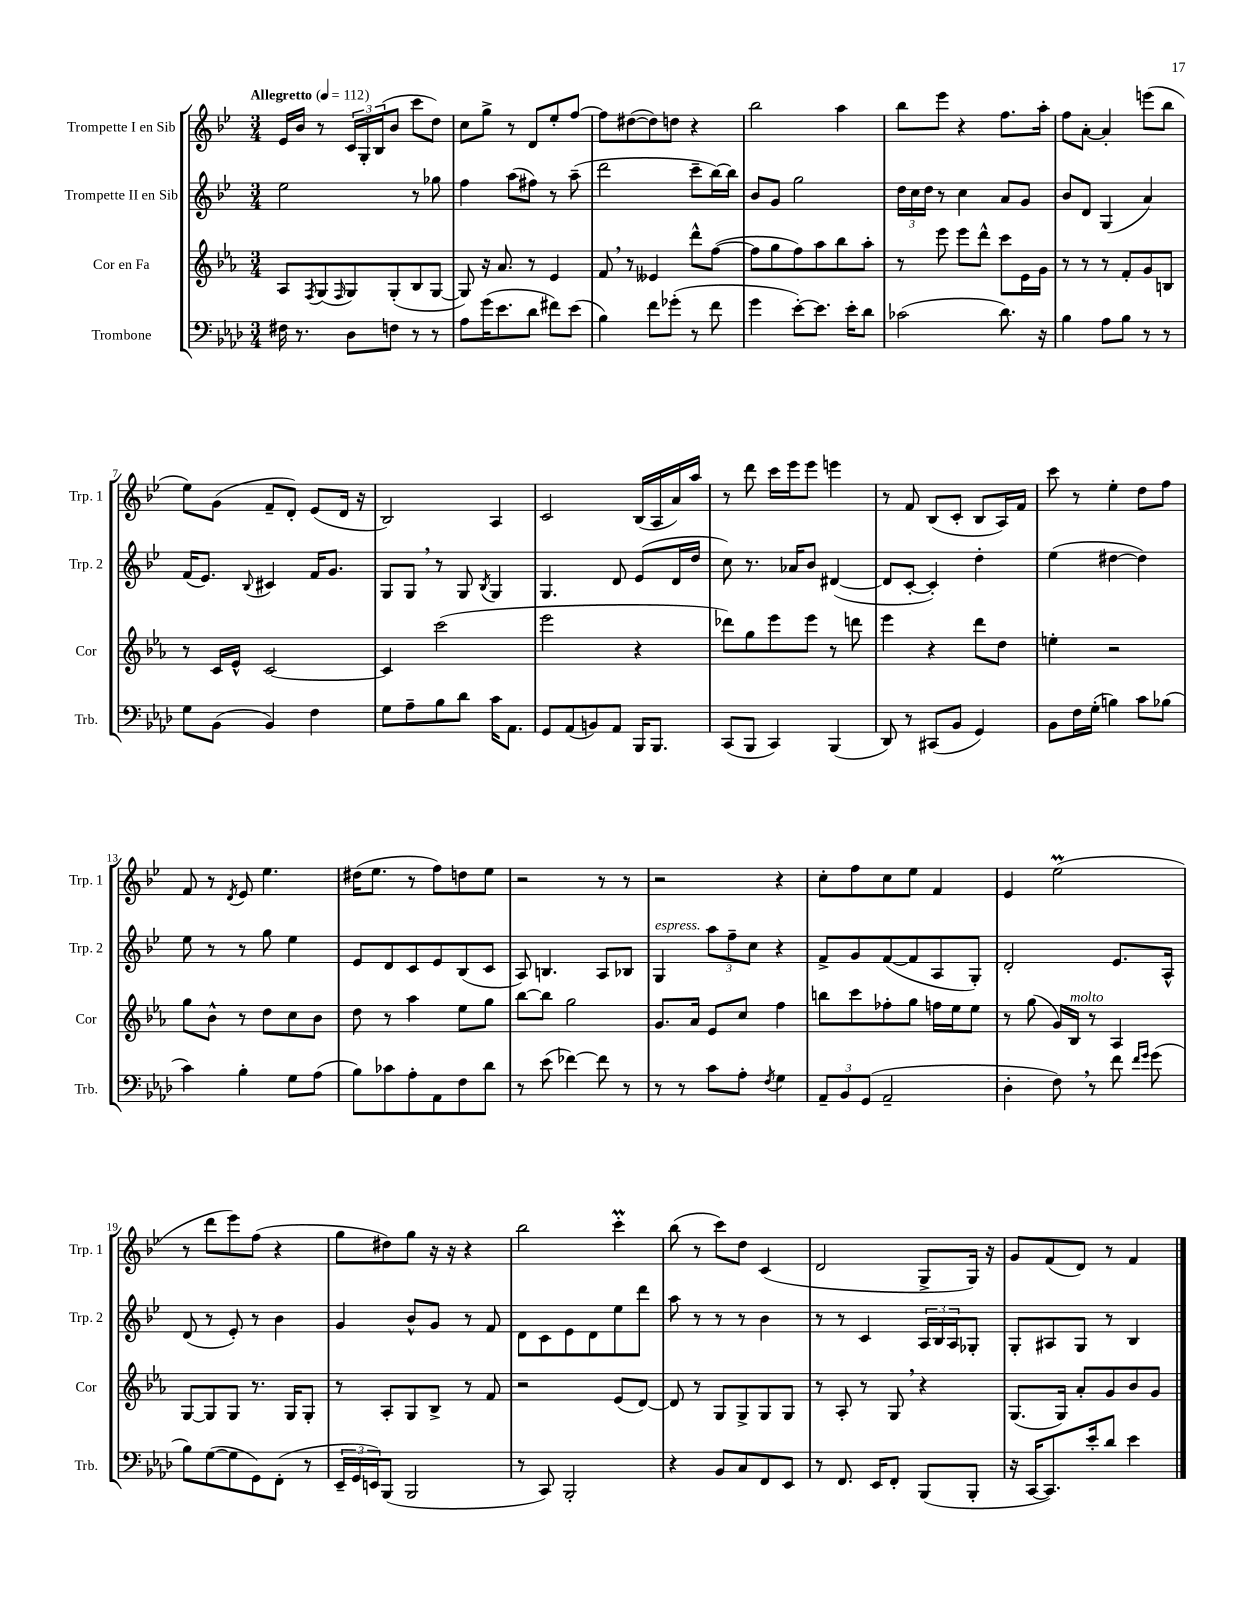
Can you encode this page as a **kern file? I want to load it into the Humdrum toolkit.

**kern	**kern	**kern	**kern
*staff4	*staff3	*staff2	*staff1
*clefF4	*clefG2	*clefG2	*clefG2
*k[b-e-a-d-]	*k[b-e-a-]	*k[b-e-]	*k[b-e-]
*M3/4	*M3/4	*M3/4	*M3/4
*MM112	*MM112	*MM112	*MM112
16F#	8A-	2ee-	16e-
8.r	.	.	16b-
.	8qF	.	.
.	(8G	.	8r
.	16qqF	.	.
8D-	8G)	.	24c
.	.	.	24G'
.	.	.	(24B-
8F	(8G'	.	8b-
8r	8B-	8r	8ccc
8r	[8G	8gg-	8dd)
=	=	=	=
8A-	8G])	4ff	8cc
(16g	16r	.	8gg^
8.e-	8.a-	.	.
.	.	(8aa	8r
8d-	8r	8ff#)	8d
8f#)	4e-	8r	8ee-'
(8e-	.	(8aa~	[8ff
=	=	=	=
4B-)	8f	2ddd	8ff]
.	8r	.	([8dd#
8f	4e--	.	8dd#])
(8g-'	.	.	8dd
8r	8ddd^^	8ccc~	4r
8f	([8ff	[16bb-)	.
.	.	16bb-]	.
=	=	=	=
4g	8ff]	8b-	2bb-
.	8gg	8g	.
[8e-')	8ff)	2gg	.
8.e-]	8aa-	.	.
.	8bb-	.	4aa
16e-'	.	.	.
8d-	8aa-'	.	.
=	=	=	=
(2c-	8r	24dd	8bb-
.	.	24cc	.
.	.	24dd	.
.	8eee-	8r	8eee-
.	8eee-	4cc	4r
.	8ddd^^	.	.
8.d-)	8ccc	8a	8.ff
.	16e-	8g	.
16r	16g	.	16aa'
=	=	=	=
4B-	8r	8b-	8ff
.	8r	8d	[8a'
8A-	8r	(4G	4a']
8B-	8f'	.	.
8r	8g	4a)	(8eee
8r	8B	.	8bb-
=	=	=	=
8G	8r	(16f	8ee-)
.	.	8.e-)	.
(8BB-	16c	.	(8g
.	16e-^^	.	.
.	.	8qqB-	.
4BB-)	[2c	4c#	8f~
.	.	.	8d')
4F	.	16f	(8e-
.	.	8.g	.
.	.	.	16d
.	.	.	16r
=	=	=	=
8G	4c]	8G	2B-)
8A-~	.	8G	.
8B-	(2ccc	8r	.
8d-	.	8G	.
.	.	8qB-	.
16c	.	4G	4A
8.AA-	.	.	.
=	=	=	=
8GG	2eee-	4.G	2c
(8AA-	.	.	.
8BB)	.	.	.
8AA-	.	8d	.
16BBB-	4r	(8e-	(16B-
8.BBB-	.	.	16A
.	.	16d	16a)
.	.	16dd	16aa
=	=	=	=
(8CC	8ddd-)	8cc)	8r
8BBB-	8gg	8.r	8ddd
4CC)	8eee-	.	16ccc
.	.	16a-	16eee-
.	8eee-	8b-	8eee-
(4BBB-	8r	([4d#	4eee
.	8ddd	.	.
=	=	=	=
8DD-)	4eee-	8d#]	8r
8r	.	[8c'	8f
(8CC#	4r	4c'])	(8B-
8BB-	.	.	8c'
4GG)	8ddd	4dd'	8B-
.	8dd	.	16A)
.	.	.	16f
=	=	=	=
8BB-	4ee'	(4ee-	8ccc
16F	.	.	8r
(16G'	.	.	.
4B)	2r	[4dd#	4ee-'
8c	.	4dd#])	8dd
(8B-	.	.	8ff
=	=	=	=
4c)	8gg	8ee-	8f
.	8b-^^	8r	8r
.	.	.	8qd
4B-'	8r	8r	8e-
.	8dd	8gg	4.ee-
8G	8cc	4ee-	.
(8A-	8b-	.	.
=	=	=	=
8B-)	8dd	8e-	(16dd#
.	.	.	8.ee-
8c-	8r	8d	.
8A-'	4aa-	8c	8r
8AA-	.	8e-	8ff)
8F	8ee-	(8B-	8dd
8d-	8gg	8c	8ee-
=	=	=	=
8r	[8bb-	8A)	2r
(8e-	8bb-]	4.B	.
[4f-)	2gg	.	.
8f-]	.	8A	8r
8r	.	8B-	8r
=	=	=	=
8r	8.g	4G	2r
8r	.	.	.
.	16a-	.	.
8c	8e-	12aa	.
.	.	12ff~	.
8A-'	8cc	.	.
.	.	12cc	.
8qF	.	.	.
4G	4ff	4r	4r
=	=	=	=
12AA-~	8bb	8f^	8cc'
12BB-	.	.	.
.	8ccc	8g	8ff
(12GG	.	.	.
2AA-~	8ff-'	([8f	8cc
.	8gg	8f]	8ee-
.	16ff	8A	4f
.	16ee-	.	.
.	8ee-	8G')	.
=	=	=	=
4D-'	8r	2d'	4e-
.	(8gg	.	.
8F)	16g)	.	(2ee-
.	16B-	.	.
8r	8r	.	.
8f	4A-	8.e-	.
16qqf	.	.	.
16qqg	.	.	.
(8g	.	.	.
.	.	16A^^	.
=	=	=	=
8B-)	[8G	(8d	8r
([8G	8G]	8r	8ddd
8G]	8G	8e-')	8eee-)
8GG)	8.r	8r	(8ff
(8FF'	.	4b-	4r
.	16G	.	.
8r	8G'	.	.
=	=	=	=
24EE-~	8r	4g	8gg
24GG	.	.	.
24EE)	.	.	.
(8BBB-	8A-'	.	8dd#)
2BBB-	8G	8b-^^	8gg
.	8B-^	8g	16r
.	.	.	16r
.	8r	8r	4r
.	8f	8f	.
=	=	=	=
8r	2r	8d	2bb-
8CC)	.	8c	.
2BBB-'	.	8e-	.
.	.	8d	.
.	(8e-	8ee-	4ccc'
.	[8d)	8ddd	.
=	=	=	=
4r	8d]	8aa	(8bb-
.	8r	8r	8r
8BB-	8G	8r	8ccc)
8C	8G^	8r	8dd
8FF	8G	4b-	(4c
8EE-	8G	.	.
=	=	=	=
8r	8r	8r	2d
8.FF	8A-'	8r	.
.	8r	4c	.
16EE-	.	.	.
8FF'	8G	.	.
(8BBB-	4r	24A	8G^
.	.	24B-	.
.	.	24A	.
8BBB-'	.	8G-'	16G)
.	.	.	16r
=	=	=	=
16r	(8.G	8G'	8g
[16CC	.	.	.
8.CC])	.	8A#	(8f
.	16G)	.	.
.	8a-'	8G	8d)
16e-'	.	.	.
8d-	8g	8r	8r
4e-	8b-	4B-	4f
.	8g	.	.
==	==	==	==
*-	*-	*-	*-
